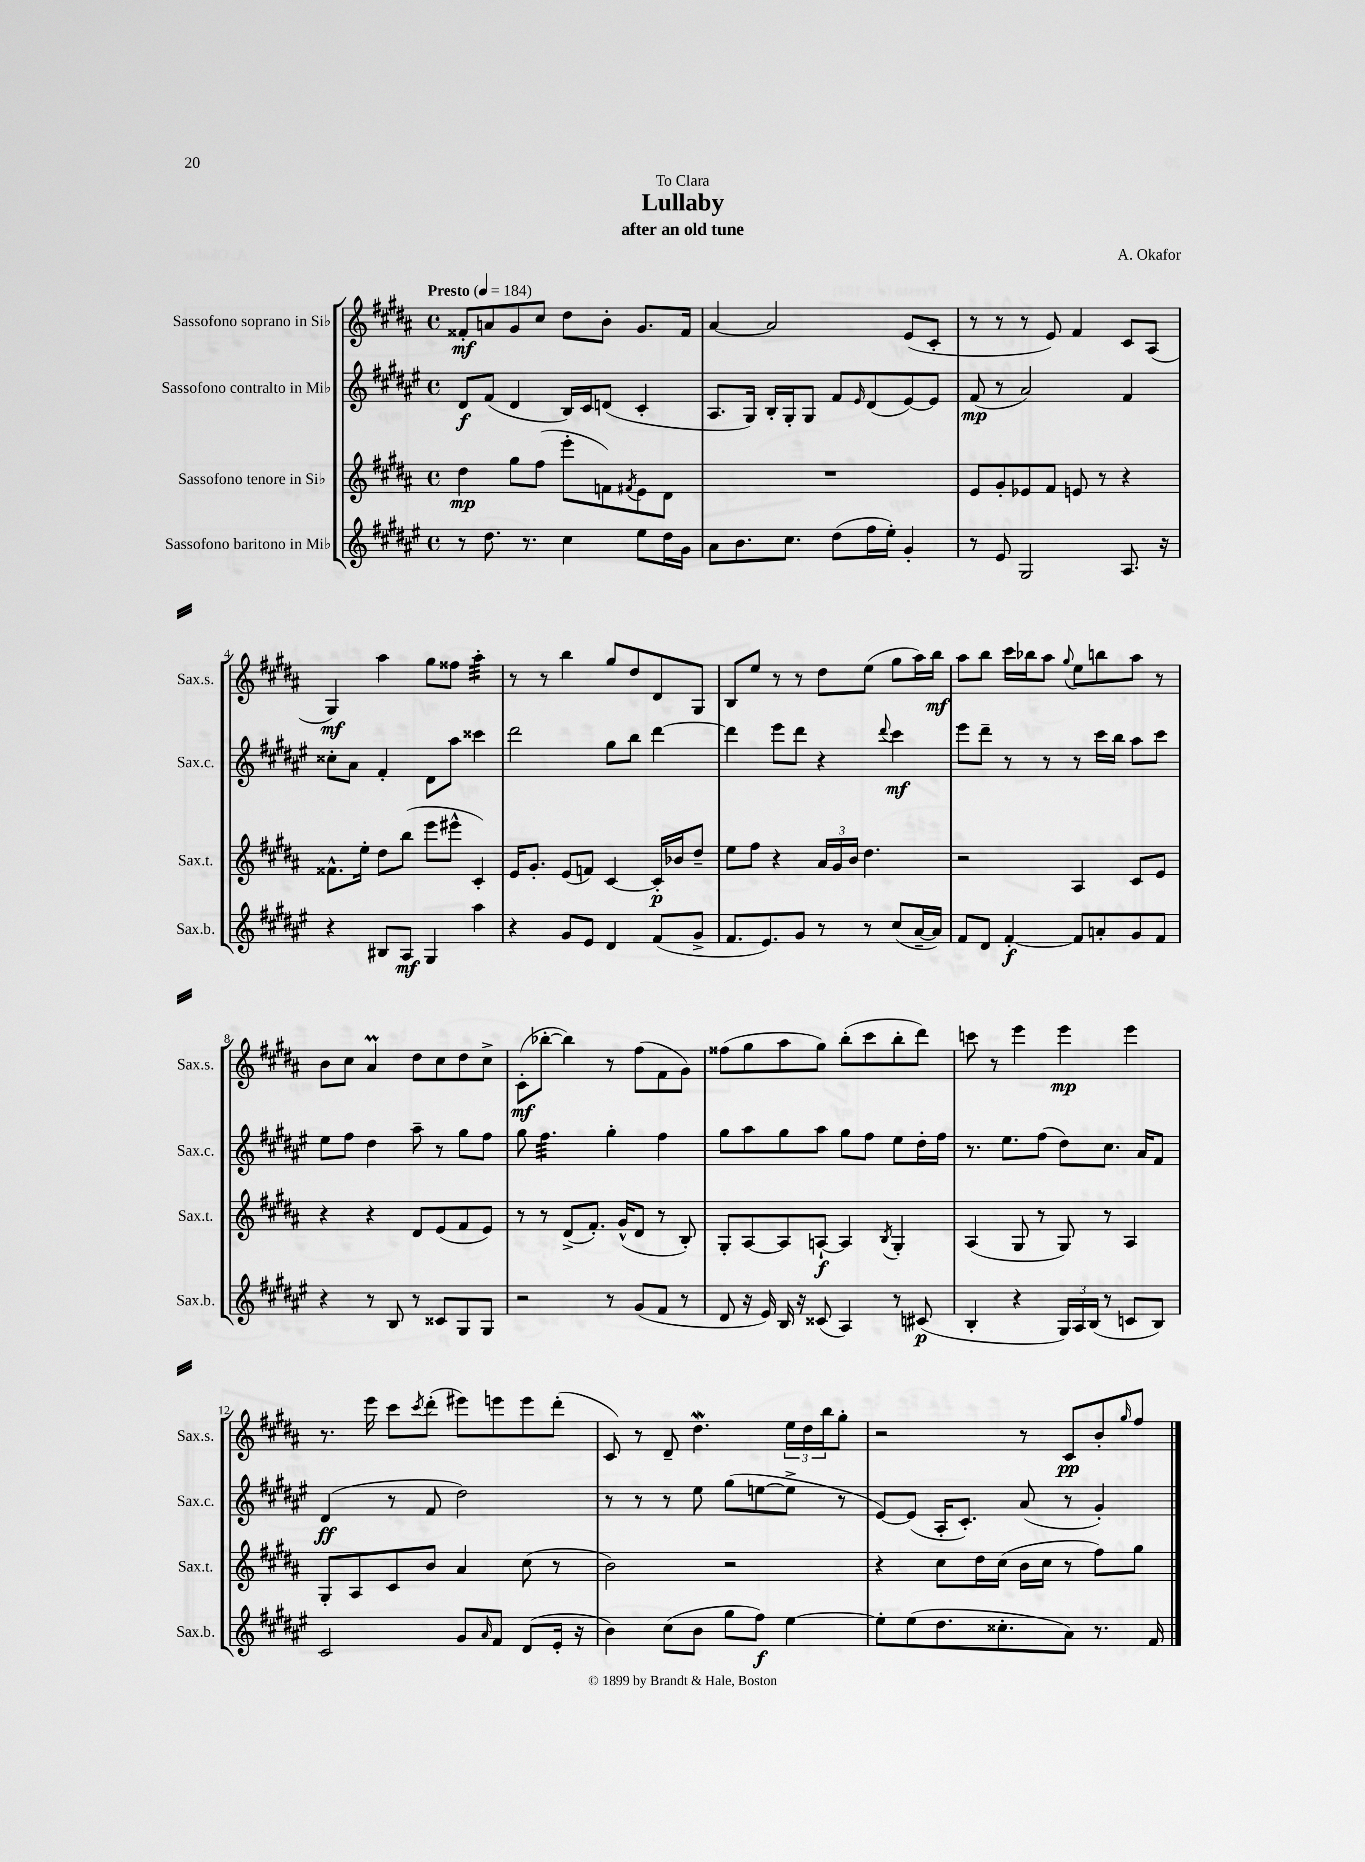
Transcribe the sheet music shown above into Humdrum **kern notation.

**kern	**kern	**kern	**kern
*staff4	*staff3	*staff2	*staff1
*clefG2	*clefG2	*clefG2	*clefG2
*k[f#c#g#d#a#e#]	*k[f#c#g#d#a#]	*k[f#c#g#d#a#e#]	*k[f#c#g#d#a#]
*M4/4	*M4/4	*M4/4	*M4/4
*met(c)	*met(c)	*met(c)	*met(c)
*MM184	*MM184	*MM184	*MM184
8r	4dd#	8d#	8f##'
8.dd#	.	(8f#	8a
.	8gg#	4d#	8g#
8.r	.	.	.
.	(8ff#	.	8cc#
4cc#	8eee'	16B)	8dd#
.	.	16c#	.
.	8f)	(8d	8b'
.	8qf#	.	.
8ee#	8e	4c#'	8.g#
16dd#	8d#	.	.
16g#	.	.	16f##
=	=	=	=
8a#	1r	8.A#	[4a#
8.b	.	.	.
.	.	16G#)	.
.	.	16B'	2a#]
8.cc#	.	16G#'	.
.	.	8G#	.
(8dd#	.	8f#	.
.	.	16qqe#	.
16ff#	.	(8d#	.
16ee#')	.	.	.
4g#'	.	[8e#)	(8e
.	.	8e#]	8c#'
=	=	=	=
8r	8e	(8f#	8r
8e#	8g#'	8r	8r
2G#	8e-	2a#)	8r
.	8f#	.	8e)
.	8e	.	4f#
.	8r	.	.
8.A#	4r	4f#	8c#
.	.	.	(8A#
16r	.	.	.
=	=	=	=
4r	8.f##^^	8cc##'	4G#)
.	.	8a#	.
.	16ee'	.	.
8B#	8dd#	4f#'	4aa#
8A#	(8bb	.	.
4G#	8eee	8d#	8gg#
.	8eee#^^	8aa#	8ff##
4aa#	4c#')	4ccc##	4aa#'
=	=	=	=
4r	16e	2ddd#	8r
.	8.g#'	.	.
.	.	.	8r
8g#	(8e	.	4bb
8e#	8f)	.	.
4d#	[4c#	8gg#	8gg#
.	.	8bb	8dd#
(8f#	16c#']	[4ddd#	8d#
.	16b-	.	.
8g#^	8dd#~	.	8G#
=	=	=	=
8.f#	8ee	4ddd#]	8B
.	8ff#	.	8ee
8.e#)	.	.	.
.	4r	8eee#	8r
8g#	.	8ddd#	8r
8r	24a#	4r	8dd#
.	24g#	.	.
.	24b	.	.
8r	4.dd#	.	(8ee
.	.	8qqddd#	.
(8cc#	.	4ccc#	8gg#
[16a#~	.	.	16aa#)
16a#])	.	.	16bb
=	=	=	=
8f#	2r	8eee#	8aa#
8d#	.	8ddd#~	8bb
[4f#'	.	8r	16ccc#
.	.	.	16bb-
.	.	8r	8aa#
.	.	.	8qqgg#
8f#]	4A#	8r	8ee
8a'	.	16ccc#	8bb
.	.	16bb	.
8g#	8c#	8aa#	8aa#
8f#	8e	8ccc#	8r
=	=	=	=
4r	4r	8ee#	8b
.	.	8ff#	8cc#
8r	4r	4dd#	4a#
8B	.	.	.
8r	8d#	8aa#~	8dd#
8c##	(8e	8r	8cc#
8G#	8f#	8gg#	8dd#
8G#	8e)	8ff#	8cc#^
=	=	=	=
2r	8r	8gg#	(8c#'
.	8r	4.ff#	[8bb-'
.	(8d#^	.	4bb-])
.	8.f#')	.	.
8r	.	4gg#'	8r
.	(16g#^^	.	.
(8g#	8d#	.	(8ff#
8f#	8r	4ff#	8f#
8r	8B')	.	8g#)
=	=	=	=
8d#	8G#'	8gg#	(8ff##
16r	[8A#	8aa#	8gg#
16e#)	.	.	.
16B	8A#]	8gg#	8aa#
16r	.	.	.
(8c##	[8A`	8aa#	8gg#)
4A#)	4A]	8gg#	(8bb'
.	.	8ff#	8ccc#
.	8qB	.	.
8r	4G#'	8ee#	8bb'
(8c#	.	16dd#'	8ddd#)
.	.	16ff#	.
=	=	=	=
4B'	(4A#	8.r	8ccc
.	.	.	8r
.	.	8.ee#	.
4r	8G#	.	4eee
.	8r	(8ff#	.
24G#)	8G#)	8dd#)	4eee
24A#	.	.	.
(24B	.	.	.
8r	8r	8.cc#	.
8c	4A#	.	4eee
.	.	16a#	.
8B)	.	8f#	.
=	=	=	=
2c#	8G#'	(4d#	8.r
.	8A#	.	.
.	.	.	16eee
.	8c#	8r	8ccc#
.	.	.	8qccc#
.	8b	8f#	(8ddd#'
8g#	4a#	2dd#)	8eee#)
16qqa#	.	.	.
8f#	.	.	8eee
(8d#	(8cc#	.	8eee
16e#'	8r	.	(8ddd#'
16r	.	.	.
=	=	=	=
4b)	2b)	8r	8c#)
.	.	8r	8r
(8cc#	.	8r	8d#~
8b	.	8ee#	4.dd#
8gg#	2r	(8gg#	.
8ff#)	.	[8ee	.
[4ee#	.	8ee^]	24ee
.	.	.	24dd#
.	.	.	24bb
.	.	8r	8gg#'
=	=	=	=
8ee#']	4r	[8e#)	2r
(8ee#	.	(8e#]	.
8.dd#	8cc#	16A#'	.
.	.	8.c#')	.
.	16dd#	.	.
8.cc##'	(16cc#	.	.
.	16b	(8a#	8r
.	16cc#	.	.
8a#)	8r	8r	8c#
8.r	8ff#)	4g#')	8b'
.	.	.	16qqgg#
.	8gg#	.	8ff#
16f#	.	.	.
==	==	==	==
*-	*-	*-	*-
